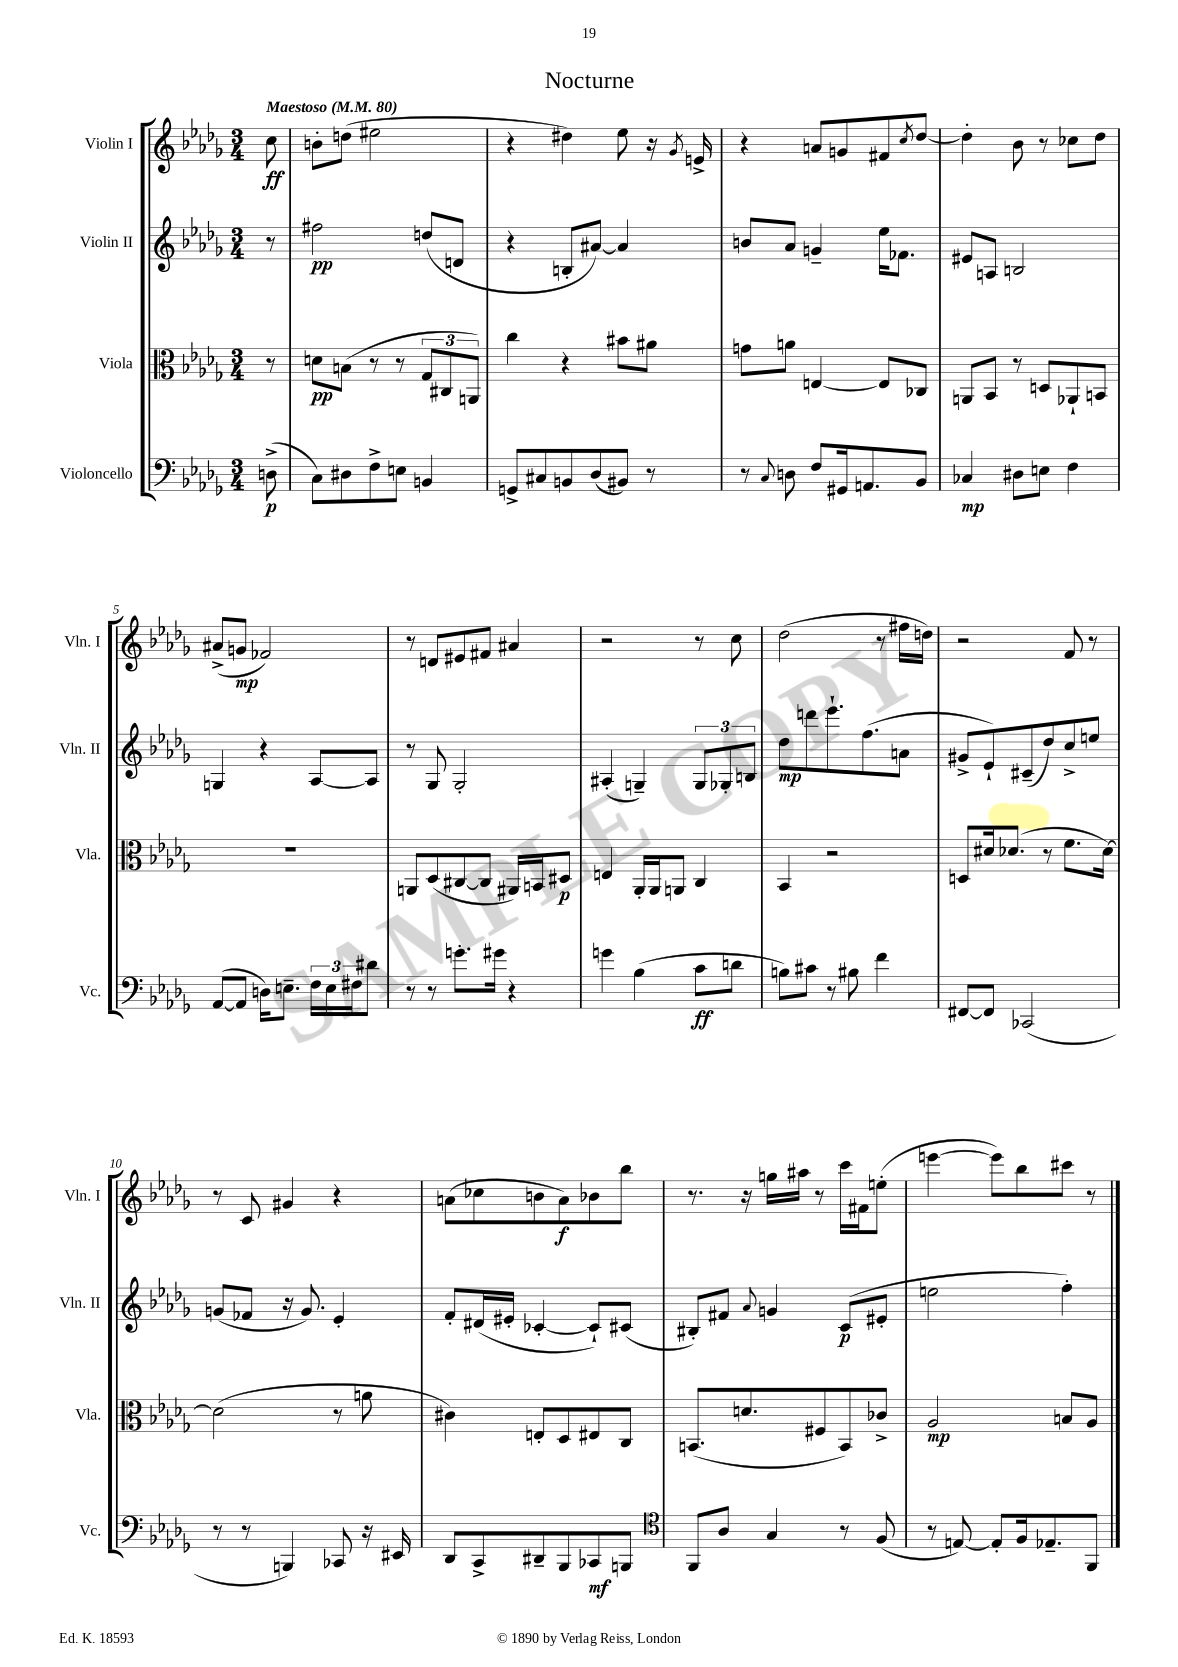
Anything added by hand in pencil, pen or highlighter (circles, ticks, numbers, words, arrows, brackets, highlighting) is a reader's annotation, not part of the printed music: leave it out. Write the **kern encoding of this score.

**kern	**kern	**kern	**kern
*staff4	*staff3	*staff2	*staff1
*clefF4	*clefC3	*clefG2	*clefG2
*k[b-e-a-d-g-]	*k[b-e-a-d-g-]	*k[b-e-a-d-g-]	*k[b-e-a-d-g-]
*M3/4	*M3/4	*M3/4	*M3/4
*MM80	*MM80	*MM80	*MM80
(8D^	8r	8r	8cc
=	=	=	=
8C)	8d	2ff#	8b'
8D#	(8B	.	(8dd
8F^	8r	.	2ee#
8E	8r	.	.
4BB	12G-	(8dd	.
.	12C#	.	.
.	.	8d	.
.	12AA)	.	.
=	=	=	=
8GG^	4cc	4r	4r
8C#	.	.	.
8BB	4r	8B'	4dd#)
(8D-	.	[8a#)	.
8BB#)	8b#	4a#]	8ee-
8r	8a#	.	16r
.	.	.	8qg-
.	.	.	16e^
=	=	=	=
8r	8g	8b	4r
8qqC	.	.	.
8D	8a	8a-	.
8F	[4E	4g~	8a
16GG#	.	.	8g
8.AA	.	.	.
.	8E]	16ee-	8f#
.	.	8.f-	.
.	.	.	8qcc
8BB-	8C-	.	[8dd-
=	=	=	=
4C-	8AA	8e#	4dd-']
.	8BB-	8A	.
8D#	8r	2B	8b-
8E	8D	.	8r
4F	8AA-`	.	8cc-
.	8BB	.	8dd-
=	=	=	=
([8AA-	2.r	4G	(8a#^
8AA-]	.	.	8g
16D)	.	4r	2f-)
8.E~	.	.	.
24F	.	[8A-	.
24E	.	.	.
24F#	.	.	.
8d#	.	8A-]	.
=	=	=	=
8r	8AA	8r	8r
8r	(8D-	8G-	8d
8.g'	[8C#	2G-'	8e#
.	8C#]	.	8f#
16g#	.	.	.
4r	16AA#)	.	4a#
.	16BB	.	.
.	8D#	.	.
=	=	=	=
4g	4E	(4A#'	2r
(4B-	16AA-'	4G~)	.
.	16AA-	.	.
.	8AA	.	.
8c	4C	12G	8r
.	.	12G-'	.
8d	.	.	8cc
.	.	12B	.
=	=	=	=
8B)	4BB-	8dd-	(2dd-
8c#	.	8ddd	.
8r	2r	8.eee-`	.
8B#	.	.	.
.	.	(8.ff	.
4f	.	.	8r
.	.	8a	16ff#
.	.	.	16dd)
=	=	=	=
[8FF#	8D	8g#^	2r
8FF#]	16d#	8e-`)	.
.	(8.d-	.	.
(2CC-	.	(8c#~	.
.	8r	8dd-)	.
.	8.f	8cc^	8f
.	.	8ee	8r
.	[16d-)	.	.
=	=	=	=
8r	(2d-]	(8g	8r
8r	.	8f-	8c
4BBB)	.	16r	4g#
.	.	8.g)	.
8CC-	8r	4e-'	4r
16r	8a	.	.
16EE#	.	.	.
=	=	=	=
8DD-	4c#)	8f'	(8a
8CC^	.	(16d#	8cc-
.	.	16e#'	.
8DD#~	8E'	[4c-'	8b
8BBB-	8D-	.	8a)
8CC-	8E#	8c-`])	8b-
8BBB	8C	(8c#	8bb-
=	=	=	=
*clefC4	*	*	*
8FF	(8.BB	8B#')	8.r
8A-	.	8f#	.
.	8.d	.	16r
.	.	8qqa-	.
4G-	.	4g	16gg
.	.	.	16aa#
.	8F#	.	8r
8r	8BB)	(8c	16ccc
.	.	.	16f#
(8F	8c-^	8e#'	(8ee'
=	=	=	=
8r	2A-	2ee	[4eee
[8E)	.	.	.
8E']	.	.	8eee])
16F	.	.	8bb-
8.E-~	.	.	.
.	8B	4ff')	8ccc#
8FF	8A-	.	8r
==	==	==	==
*-	*-	*-	*-
